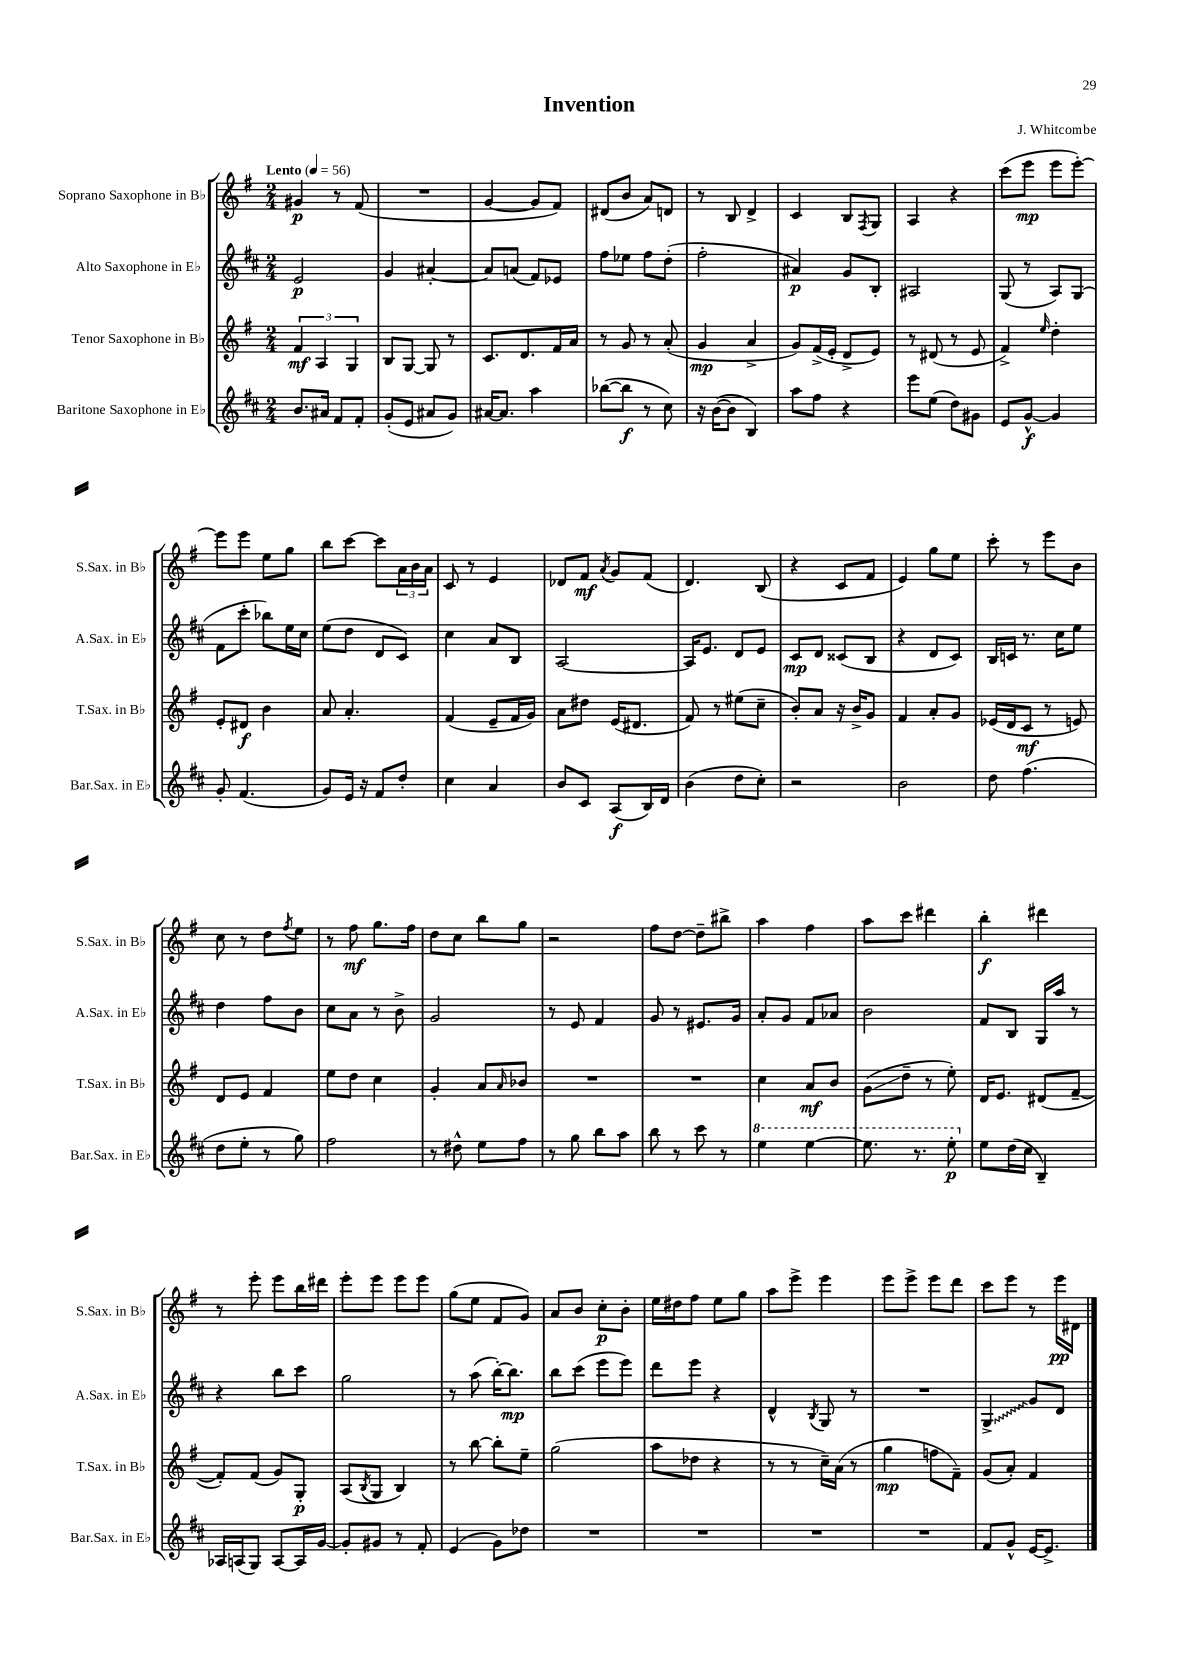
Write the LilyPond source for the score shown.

\header { title = "Invention" composer = "J. Whitcombe" }
<<
\new StaffGroup <<
\new Staff = "s0" \with { instrumentName = "Soprano Saxophone in Bb" shortInstrumentName = "S.Sax. in Bb" } {
    \clef treble \key g \major \numericTimeSignature \time 2/4 \tempo "Lento" 4 = 56
    gis'4\p r8 fis'8( |
    R2 |
    g'4~ g'8 fis'8) |
    dis'8( b'8 a'8) d'8 |
    r8 b8 d'4-> |
    c'4 b8 \acciaccatura { fis8 } g8 |
    a4 r4 |
    c'''8( e'''8\mp e'''8 e'''8~-.) |
    e'''8 e'''8 e''8 g''8 |
    b''8 c'''8~ c'''8 \tuplet 3/2 { a'16 b'16 a'16 } |
    c'8 r8 e'4 |
    des'8 fis'8\mf \acciaccatura { a'8 } g'8 fis'8( |
    d'4.) b8( |
    r4 c'8 fis'8 |
    e'4) g''8 e''8 |
    c'''8-. r8 e'''8 b'8 |
    c''8 r8 d''8 \acciaccatura { fis''8 } e''8 |
    r8 fis''8\mf g''8. fis''16 |
    d''8 c''8 b''8 g''8 |
    r2 |
    fis''8 d''8~ d''8-- bis''8-> |
    a''4 fis''4 |
    a''8 c'''8 dis'''4 |
    b''4-.\f dis'''4 |
    r8 e'''8-. e'''8 b''16 dis'''16 |
    e'''8-. e'''8 e'''8 e'''8 |
    g''8( e''8 fis'8 g'8) |
    a'8 b'8 c''8-.\p b'8-. |
    e''16 dis''16 fis''8 e''8 g''8 |
    a''8 e'''8-> e'''4 |
    e'''8 e'''8-> e'''8 d'''8 |
    c'''8 e'''8 r8 e'''16\pp dis'16 \bar "|." |
}
\new Staff = "s1" \with { instrumentName = "Alto Saxophone in Eb" shortInstrumentName = "A.Sax. in Eb" } {
    \clef treble \key d \major \numericTimeSignature \time 2/4
    e'2\p |
    g'4 ais'4~-. |
    ais'8 a'8( fis'8) ees'8 |
    fis''8 ees''8 fis''8 d''8-.( |
    fis''2-. |
    ais'4\p) g'8 b8-. |
    ais2 |
    g8( r8 a8) g8( |
    fis'8 cis'''8-. bes''8) e''16 cis''16 |
    e''8( d''8 d'8 cis'8) |
    cis''4 a'8 b8 |
    a2~ |
    a16 e'8. d'8 e'8 |
    cis'8\mp d'8 cisis'8( b8 |
    r4 d'8 cis'8) |
    b16 c'16 r8. cis''16 e''8 |
    d''4 fis''8 b'8 |
    cis''8 a'8 r8 b'8-> |
    g'2 |
    r8 e'8 fis'4 |
    g'8 r8 eis'8. g'16 |
    a'8-. g'8 fis'8 aes'8 |
    b'2 |
    fis'8 b8 g16 a''16 r8 |
    r4 b''8 cis'''8 |
    g''2 |
    r8 a''8( b''16~-.) b''8.\mp |
    b''8 cis'''8( e'''8 e'''8) |
    d'''8 e'''8 r4 |
    d'4-^ \acciaccatura { b8 } g8 r8 |
    R2 |
    \once \override Glissando.style = #'zigzag g4->\glissando g'8 d'8 \bar "|." |
}
\new Staff = "s2" \with { instrumentName = "Tenor Saxophone in Bb" shortInstrumentName = "T.Sax. in Bb" } {
    \clef treble \key g \major \numericTimeSignature \time 2/4
    \tuplet 3/2 { fis'4\mf a4 g4 } |
    b8 g8~ g8 r8 |
    c'8. d'8. fis'16 a'16 |
    r8 g'8 r8 a'8-.( |
    g'4\mp a'4-> |
    g'8) fis'16->( e'16-. d'8-> e'8) |
    r8 dis'8( r8 e'8 |
    fis'4->) \grace { e''16 } d''4-. |
    e'8-. dis'8\f b'4 |
    a'8 a'4.-. |
    fis'4( e'8-- fis'16 g'16) |
    a'8 dis''8 e'16( dis'8. |
    fis'8) r8 eis''8( c''8-- |
    b'8-.) a'8 r16 b'16-> g'8 |
    fis'4 a'8-. g'8 |
    ees'16( d'16 c'8\mf r8 e'8) |
    d'8 e'8 fis'4 |
    e''8 d''8 c''4 |
    g'4-. a'8 \grace { a'16 } bes'8 |
    R2 |
    R2 |
    c''4 a'8\mf b'8 |
    g'8\glissando( d''8-- r8 e''8-.) |
    d'16 e'8. dis'8( fis'8~-- |
    fis'8-.) fis'8( g'8) g8-.\p |
    a8( \acciaccatura { b8 } g8 b4) |
    r8 b''8~ b''8-. e''8-- |
    g''2( |
    a''8 des''8 r4 |
    r8 r8 c''16--) a'16( r8 |
    g''4\mp f''8 fis'8--) |
    g'8( a'8-.) fis'4 \bar "|." |
}
\new Staff = "s3" \with { instrumentName = "Baritone Saxophone in Eb" shortInstrumentName = "Bar.Sax. in Eb" } {
    \clef treble \key d \major \numericTimeSignature \time 2/4
    b'8. ais'16 fis'8 fis'8-. |
    g'8-.( e'8 ais'8 g'8) |
    ais'16~ ais'8. a''4 |
    bes''8~( bes''8\f r8 cis''8) |
    r16 b'16~( b'8 b4) |
    a''8 fis''8 r4 |
    e'''8 e''8( d''8) gis'8 |
    e'8 g'8~-^\f g'4 |
    g'8-. fis'4.( |
    g'8) e'16 r16 fis'8 d''8-. |
    cis''4 a'4 |
    b'8 cis'8 a8\f( b16) d'16 |
    b'4( d''8 cis''8-.) |
    r2 |
    b'2 |
    d''8 fis''4.( |
    d''8 e''8-. r8 g''8) |
    fis''2 |
    r8 dis''8-^ e''8 fis''8 |
    r8 g''8 b''8 a''8 |
    b''8 r8 cis'''8 r8 |
    \ottava #1 e'''4 e'''4~ |
    e'''8. r8. e'''8-.\p \ottava #0 |
    e''8 d''16( cis''16 b4--) |
    aes16 a16( g8) a8~ a16 g'16~ |
    g'8-. gis'8 r8 fis'8-. |
    e'4( g'8) des''8 |
    R2 |
    R2 |
    R2 |
    R2 |
    fis'8 g'8-^ e'16~ e'8.-> \bar "|." |
}
>>
>>
\layout { \context { \Score \remove "Bar_number_engraver" } }
